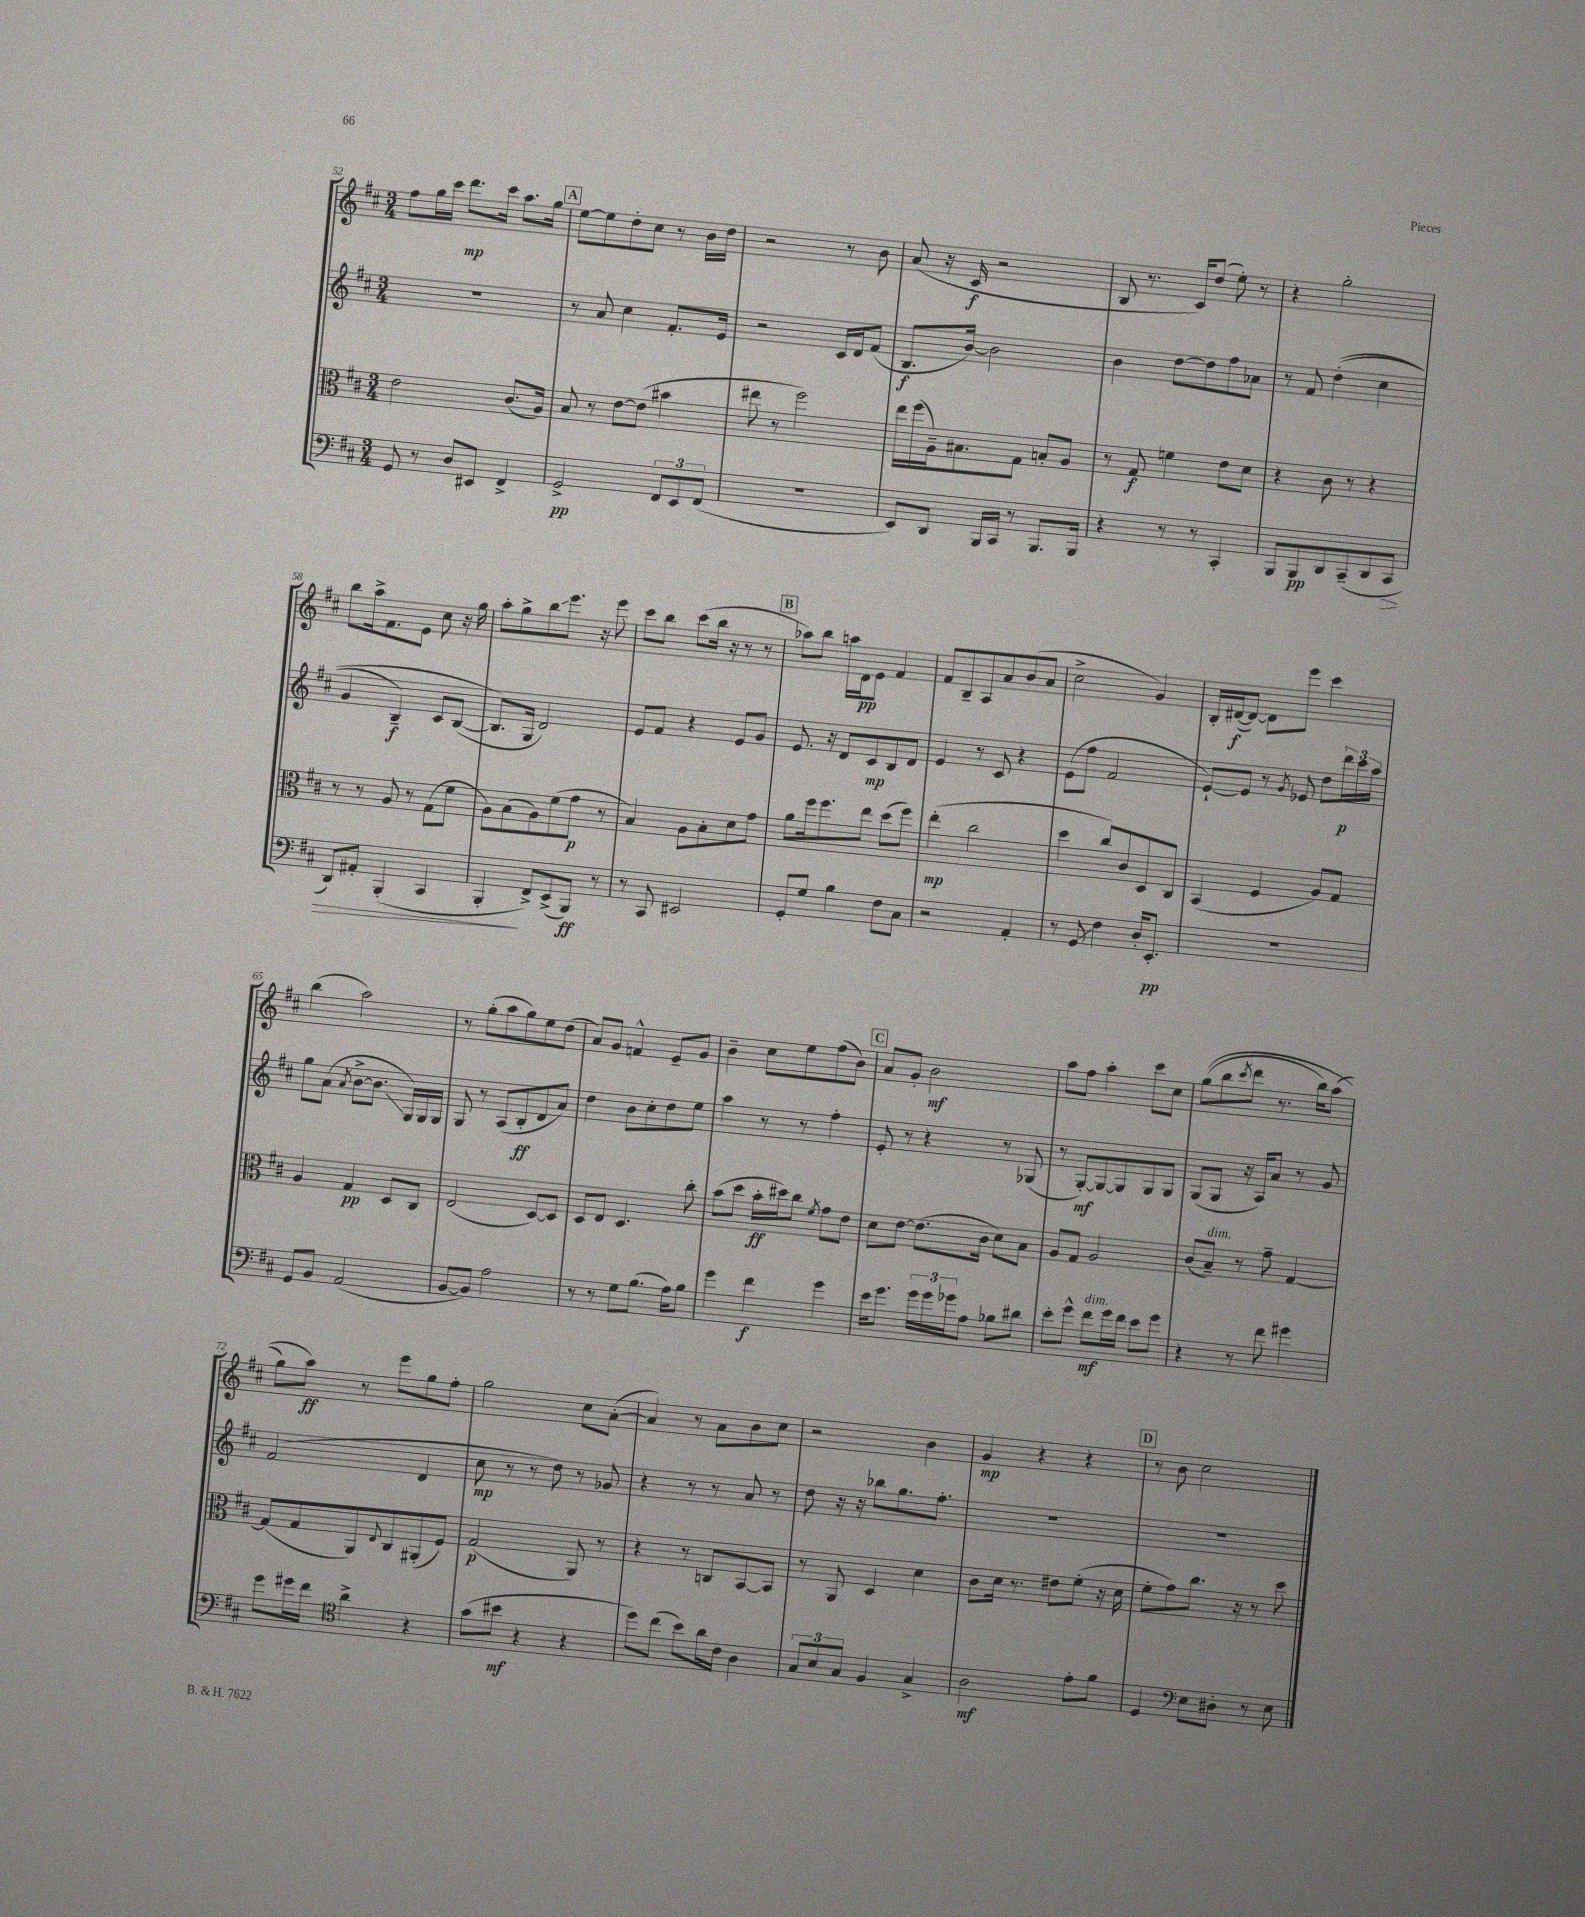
<<
\new StaffGroup <<
\new Staff = "s0" {
    \clef treble \key d \major \numericTimeSignature \time 3/4
    fis''8 g''16 cis'''16 d'''8.\mp cis'''16 a''8. g''16 |
    \mark \markup { \box "A" } e''8~ e''8 d''8-. cis''8 r8 b'16 d''16 |
    r2 r8 b'8 |
    a'8( r16 cis'16\f r2 |
    b8 r8. cis'16) d''8( e''8-.) r8 |
    r4 g''2-. |
    b''8 a''16-> fis'8. e'8 cis''8 r16 g''16 |
    a''8-. g''8-> b''8\glissando e'''8. r16 e'''8 |
    cis'''8 b''8 cis'''8( b''16 r16 r8 r8 |
    \mark \markup { \box "B" } aes''8) b''8 a''16 d'16\pp e'8 fis'4 |
    fis'8 b8-- a8 a'8 b'8( a'8 |
    cis''2-> g'4) |
    b16-. dis'16~\f( dis'8~) dis'8 e'''8 cis'''4 |
    b''4( a''2) |
    r8 g''8-.( a''8 g''8) e''8 d''8( |
    a'8) g'8 f'4-^ e'8-- g'8 |
    b'4-- cis''8 e''8 fis''8( b'8) |
    \mark \markup { \box "C" } a'8 g'8-. b'2\mf |
    a''8 fis''8 a''4-. cis'''8 cis''8 |
    g''8(\( b''8 \acciaccatura { cis'''8 } d'''8 r8. b''16) a''8( |
    g''8\) a''8\ff) r8 e'''8 g''8 fis''8-. |
    g''2 cis''8 a'8~-.( |
    a'4) r8 a'8 b'8 cis''8 |
    r2 b'4 |
    g'4\mp r4 r4 |
    \mark \markup { \box "D" } r8 b'8 cis''2 \bar "|." |
}
\new Staff = "s1" {
    \clef treble \key d \major \numericTimeSignature \time 3/4
    R2. |
    \mark \markup { \box "A" } r8 a'8 cis''4 fis'8.-. e'16 |
    r2 cis'16 d'16 fis'8( |
    b8.\f b'16~) b'2 |
    b'4 d''8~ d''8 fis''8 aes'8 |
    r8 fis'8 d''4-.(\( cis''4 |
    g'4 b4--\f) cis'8 b8~( |
    b8.\) g16 d'2) |
    e'8 fis'8 r4 e'8 g'8 |
    \mark \markup { \box "B" } e'8. r16 d'8 cis'8\mp b8 d'8 |
    e'4 r8 cis'8 r4 |
    e'8( fis''8 fis'2 |
    e'8~-!) e'8 r8 \acciaccatura { g'8 } ees'8 d''8 \tuplet 3/2 { d'''16\p cis'''16 a''16 } |
    g''8 a'8( \acciaccatura { a'8 } b'8~-> b'8.\glissando g16) g16 g16 |
    g8 r8 a8( b8-.\ff d'8 a'8) |
    d''4 b'8 cis''8-. d''8 e''8 |
    a''4 r8 r8 fis''4-. |
    \mark \markup { \box "C" } e'8-. r8 r4 r8 ges8( |
    r8 g8~-.\mf) g8~ g8 g8 g8 |
    g8( g8 r16 a16) a'8 r8 g'8 |
    fis'2( d'4 |
    cis''8\mp r8 r8 d''8) r8 ges'8 |
    r4 r8 r8 a'8 r8 |
    d''8 r16 r16 bes''8 g''8. fis''8.-. |
    R2. |
    \mark \markup { \box "D" } R2. \bar "|." |
}
\new Staff = "s2" {
    \clef alto \key d \major \numericTimeSignature \time 3/4
    e'2 cis'8.( a16) |
    \mark \markup { \box "A" } b8 r8 e'8~ e'8( bis'4 |
    eis''8 r8 fis''2) |
    e''16 fis''16( a16--) bis8. g8 b8-. a8 |
    r8 g8\f f'4 e'8 d'8 |
    r4 cis'8 r8 r4 |
    r8 r8 a8 r8 g8( fis'8 |
    a8) b8( a8) fis'8( g'8\p r8 |
    b4) a8 b8-. d'8 g'8 |
    \mark \markup { \box "B" } a'8 fis''16 fis''8. e''8 d''8( fis''8) |
    e''4-.\mp( cis''2 |
    d''4 cis''8) cis'8 d8 cis8 |
    b,4( fis4 a8) g8 |
    a4 g4\pp d8 cis8 |
    e2( d8~) d8 |
    d8 e8 d4. cis''8-. |
    b'8( d''8 b'16-.\ff dis''16) cis''8 \acciaccatura { fis'8 } g'8 e'8 |
    \mark \markup { \box "C" } d'8 e'8~ e'8.( cis'16 d'8) b8 |
    a8 g8 a2 |
    cis'8( b8--^\markup { \italic "dim." }) r8 g'8-- g4~ |
    g8( g8 a,8) \appoggiatura { e8 } cis8 ais,8-.( fis8) |
    g2\p( a,8) r8 |
    r4 r8 c8 b,8~ b,8 |
    r8 a,8 d4 d'4 |
    cis'8 d'16 r8. eis'8 fis'8-.( r16 d'16 |
    \mark \markup { \box "D" } fis'8-. g'8) cis''8. r16 r8 d''8 \bar "|." |
}
\new Staff = "s3" {
    \clef bass \key d \major \numericTimeSignature \time 3/4
    g,8 r8 d8 eis,8 fis,4-> |
    \mark \markup { \box "A" } g,2->\pp \tuplet 3/2 { fis,8 e,8 fis,8( } |
    R2. |
    e,8) d,8 b,,16 cis,16 r8 b,,8. b,,16 |
    r4 r8 r8 cis,4-. |
    b,,8 b,,8\pp d,8 cis,8--( d,8 cis,8\> |
    d,8) ais,8-. b,,4-.( cis,4 |
    b,,4-.\! fis,8->) e,8->( b,,8\ff) r8 |
    r8 cis,8 eis,2 |
    \mark \markup { \box "B" } g,8-. g8 b4 fis8 cis8 |
    r2 a,4-. |
    r8 g,8\glissando fis4 d16-. e,8.-.\pp |
    R2. |
    g,8 b,8 a,2( |
    b,8~ b,8) a2 |
    r8 r8 g8 b8.( a16) b8 |
    g'4 fis'4\f g'4 |
    \mark \markup { \box "C" } e'16 g'8. \tuplet 3/2 { g'16 g'16 ges'16 } a8 bes8 dis'8 |
    e'8-. g'8-^ fis'8\mf^\markup { \italic "dim." } g'16 fis'16 e'8 g'8 |
    r4 r8 fis'8 gis'4 |
    g'8 gis'16 fis'16 \clef tenor a'4-> r4 |
    g'8( bis'8\mf r4 r4 |
    d''8) cis''8( b'8) a'16 cis'16 a4 |
    \tuplet 3/2 { g8 b8 g8 } fis4 g4-> |
    a2\mf e'8-. fis'8 |
    \mark \markup { \box "D" } d4 \clef bass e8 dis8-. r8 e8 \bar "|." |
}
>>
>>
\layout { \context { \Score currentBarNumber = #52 } }
